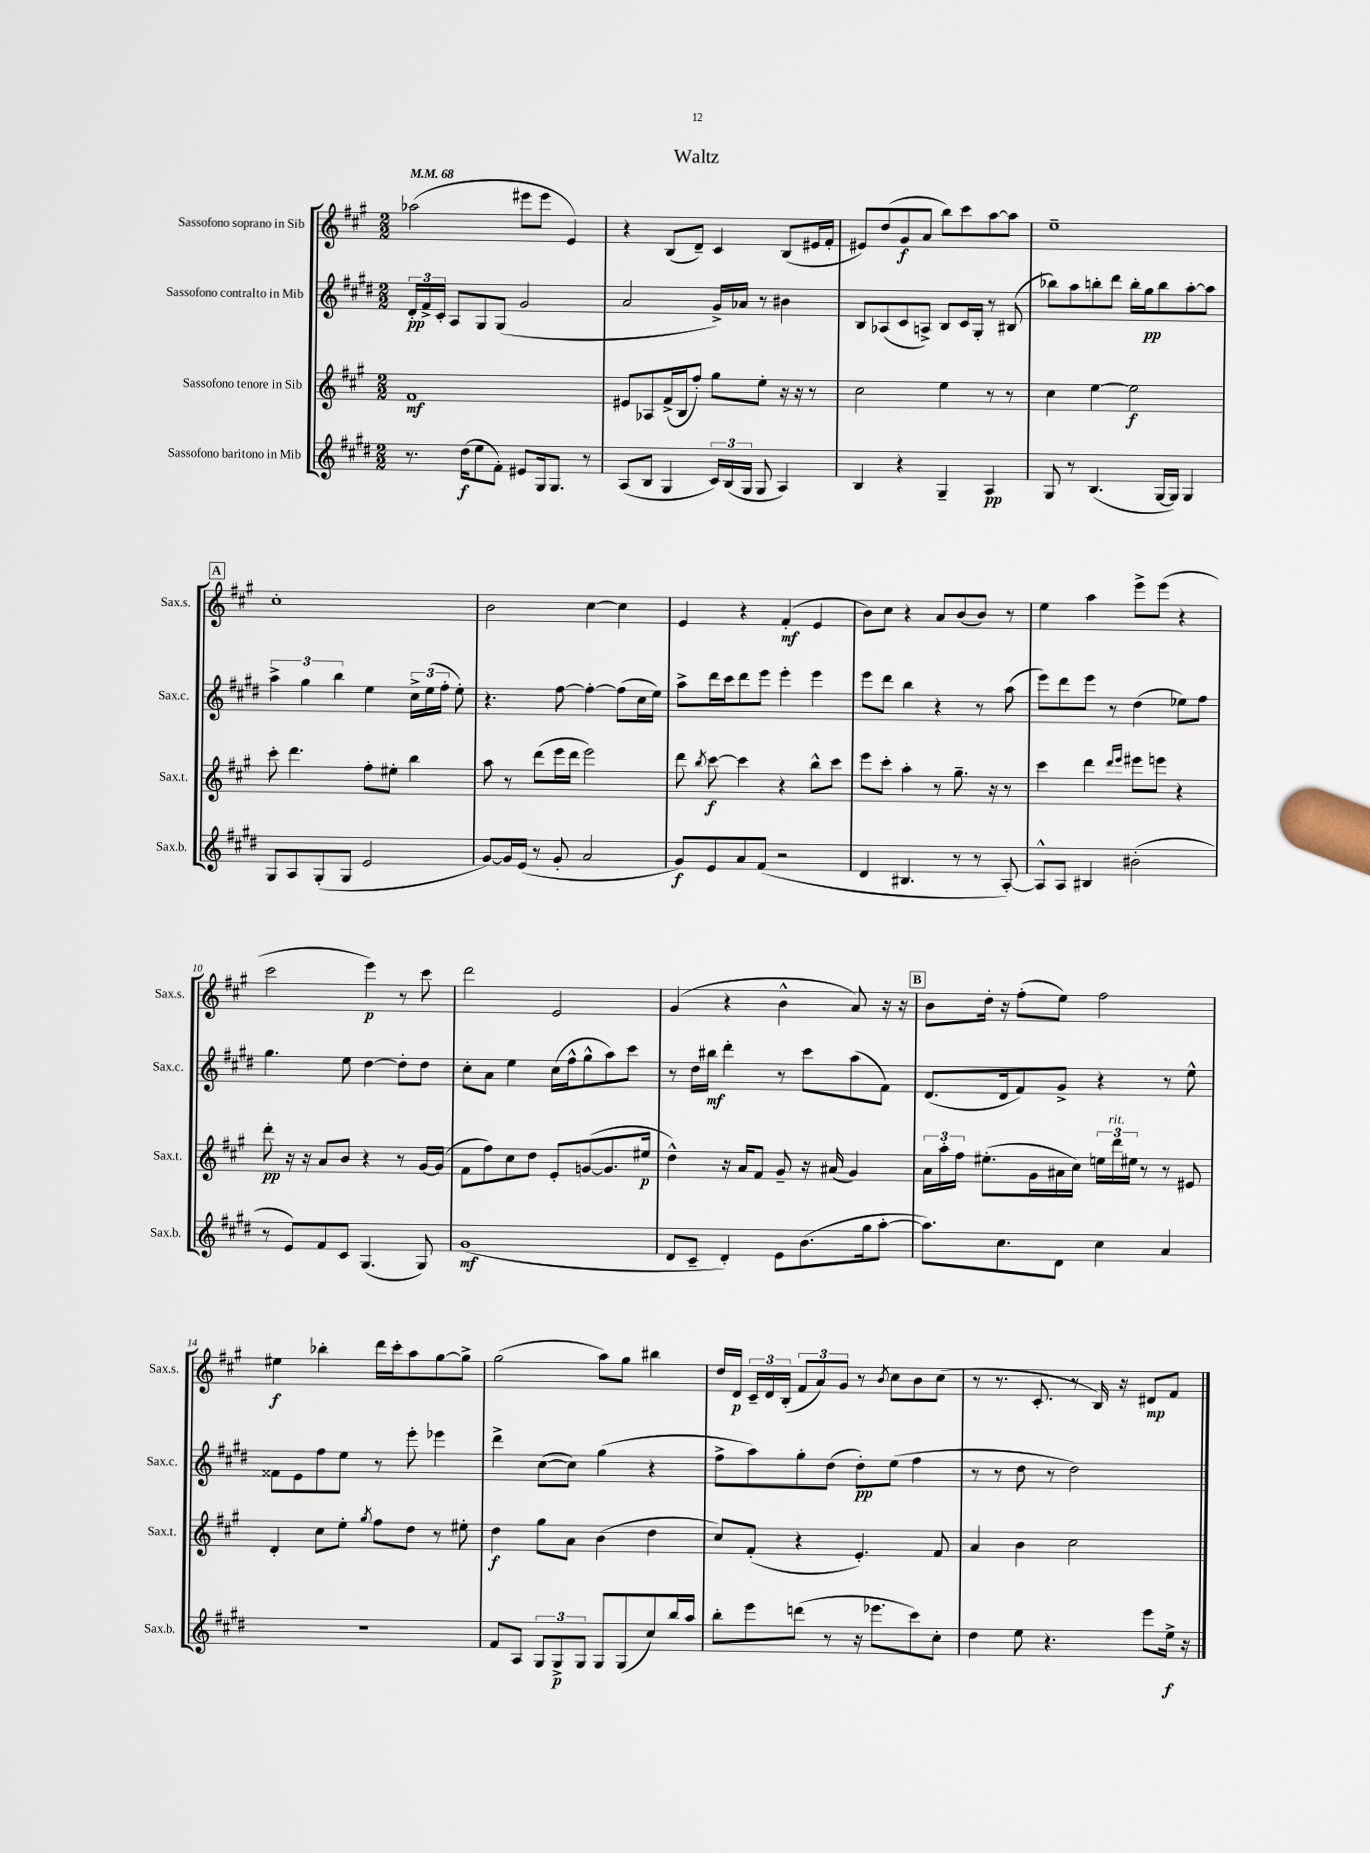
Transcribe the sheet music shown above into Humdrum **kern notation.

**kern	**kern	**kern	**kern
*staff4	*staff3	*staff2	*staff1
*clefG2	*clefG2	*clefG2	*clefG2
*k[f#c#g#d#]	*k[f#c#g#]	*k[f#c#g#d#]	*k[f#c#g#]
*M2/2	*M2/2	*M2/2	*M2/2
*MM68	*MM68	*MM68	*MM68
8.r	1f#	24d#'	(2aa-
.	.	24f#^	.
.	.	24c#'	.
.	.	8A	.
(16dd#	.	.	.
8ee	.	8G#	.
8f#')	.	(8G#	.
8e#	.	2g#	8eee#
16G#	.	.	8eee#
8.G#	.	.	.
.	.	.	4e)
8r	.	.	.
=	=	=	=
(8A	8e#	2a	4r
8B	8A-	.	.
4G#	(16f#^	.	(8B
.	16B	.	.
.	8ff#')	.	8d~)
24c#)	8gg#	16g#^)	4c#
(24B	.	.	.
.	.	16a-	.
24G#	.	.	.
8G#	8ee'	8r	.
4A)	16r	4b#	(8B
.	16r	.	.
.	8r	.	16e#
.	.	.	16f#'
=	=	=	=
4B	2cc#	8B	8e#)
.	.	(8A-	(8dd
4r	.	8c#	8g#
.	.	8A^)	8a
4G#~	4ee	8B	8bb)
.	.	16c#	8ccc#
.	.	16G#'	.
4A	8r	8r	[8aa
.	8r	(8B#	8aa]
=	=	=	=
8G#	4cc#	8bb-)	1ee~
8r	.	8aa	.
(4.B	[4ee	8bb'	.
.	.	8ddd#	.
.	2ee]	16bb'	.
.	.	16gg#	.
[16G#	.	8bb	.
16G#])	.	.	.
4G#	.	[8aa'	.
.	.	8aa]	.
=	=	=	=
8G#	8ccc#'	6aa^	1cc#'
8A	4.ddd	.	.
.	.	6gg#	.
(8G#'	.	.	.
.	.	6bb	.
8G#	.	.	.
2e	8ff#'	4ee	.
.	8ee#'	.	.
.	4bb	24cc#^	.
.	.	(24ee	.
.	.	24ff#'	.
.	.	8ee')	.
=	=	=	=
[8g#)	8aa	4.r	2b
16g#]	8r	.	.
(16e	.	.	.
8r	(8ddd	.	.
8g#'	16eee	[8ff#	.
.	16ddd	.	.
2a	2eee)	4ff#'_	[4cc#
.	.	(8ff#]	4cc#]
.	.	16cc#	.
.	.	16ee)	.
=	=	=	=
8g#)	8ddd	8aa^	4e
.	8qbb	.	.
8e	[8ccc#	16ddd#	.
.	.	16ccc#	.
8a	4ccc#]	8ddd#	4r
(8f#	.	8eee	.
2r	4r	4eee'	(4f#'
.	8bb^^	4eee	4e
.	8ccc#	.	.
=	=	=	=
4d#	8eee	8eee	8b)
.	8ccc#'	8ddd#	8cc#
4.B#	4aa'	4bb	4r
.	8r	4r	8a
8r	8.gg#~	.	(8b
8r	.	8r	8b)
.	16r	.	.
[8A')	8r	(8aa	8r
=	=	=	=
8A^^]	4ccc#	8eee)	4ee
8A	.	8ddd#	.
4B#	4ddd	8eee	4aa
.	.	8r	.
.	16qqddd	.	.
.	16qqeee	.	.
(2b#'	8eee#	(4dd#	8eee^
.	8eee	.	(8eee
.	4r	8ee-)	4r
.	.	8ff#	.
=	=	=	=
8r	8ddd'	4.gg#	2ccc#
8e)	16r	.	.
.	16r	.	.
8f#	8a	.	.
8c#	8b	8ee	.
(4.G#	4r	[4dd#	4eee)
.	8r	8dd#']	8r
8G#)	[16g#	8dd#	8ccc#
.	(16g#]	.	.
=	=	=	=
(1g#	8f#	8cc#'	2ddd
.	8ff#)	8a	.
.	8cc#	4ee	.
.	8dd	.	.
.	8e'	(16cc#	2e
.	.	16ff#^^	.
.	([8g	8gg#^^	.
.	8.g]	8aa)	.
.	.	8ccc#	.
.	16ee#	.	.
=	=	=	=
8d#	4dd^^)	8r	(4g#
8c#~	.	16dd#	.
.	.	16bb#	.
4d#')	16r	4ddd#'	4r
.	16a	.	.
.	8f#	.	.
8e	8g#~	8r	4b^^
(8.b	16r	8ccc#	.
.	(16a#	.	.
.	4g#)	(8aa	8a)
16gg#	.	.	.
[8aa'	.	8f#)	16r
.	.	.	16r
=	=	=	=
8.aa])	24a	(8.d#	8b
.	24aa'	.	.
.	24ff#	.	.
.	(8.ee#'	.	16dd'
8.cc#	.	16d#	16r
.	.	8f#)	(8ff#'
.	16g#	.	.
8d#	16a#	8g#^	8ee)
.	16cc#)	.	.
4cc#	24ee	4r	2ff#
.	24ddd	.	.
.	24ee#	.	.
.	8r	.	.
4a	8r	8r	.
.	8e#	8ee^^	.
=	=	=	=
1r	4d'	8f##	4ee#
.	.	8e	.
.	8cc#	8ff#	4bb-'
.	8ee'	8ee	.
.	8qgg#	.	.
.	8ff#	8r	16ddd
.	.	.	16ccc#'
.	8dd	8eee'	8aa
.	8r	4eee-	[8gg#
.	8ee#'	.	8gg#^]
=	=	=	=
8f#	4dd	4ddd#^	(2gg#
8A	.	.	.
12G#	8gg#	([8cc#	.
12G#^	.	.	.
.	8a	8cc#])	.
12G#	.	.	.
8G#	(4b	(4gg#	8aa)
(8G#	.	.	8gg#
8cc#)	4dd	4r	4bb#
16bb	.	.	.
16aa	.	.	.
=	=	=	=
8bb'	8cc#)	8ff#^	16dd
.	.	.	16d
8eee	(8f#'	8aa)	24c#~
.	.	.	24d
.	.	.	(24B'
(8ddd	4r	8gg#'	12f#
.	.	.	12a)
8r	.	(8dd#	.
.	.	.	12g#
16r	4.e')	8dd#')	8r
8.eee-	.	.	.
.	.	.	8qb
.	.	(8ee	8cc#
8ccc#)	.	4ff#	8b
8cc#'	8f#	.	(8cc#
=	=	=	=
4dd#	4a	8r	8r
.	.	8r	8.r
8ee	4b	8dd#	.
.	.	.	8.c#'
4.r	.	8r	.
.	2cc#	2dd#)	8r
.	.	.	16B)
.	.	.	16r
8eee	.	.	8d#
16ee^	.	.	8f#
16r	.	.	.
==	==	==	==
*-	*-	*-	*-
